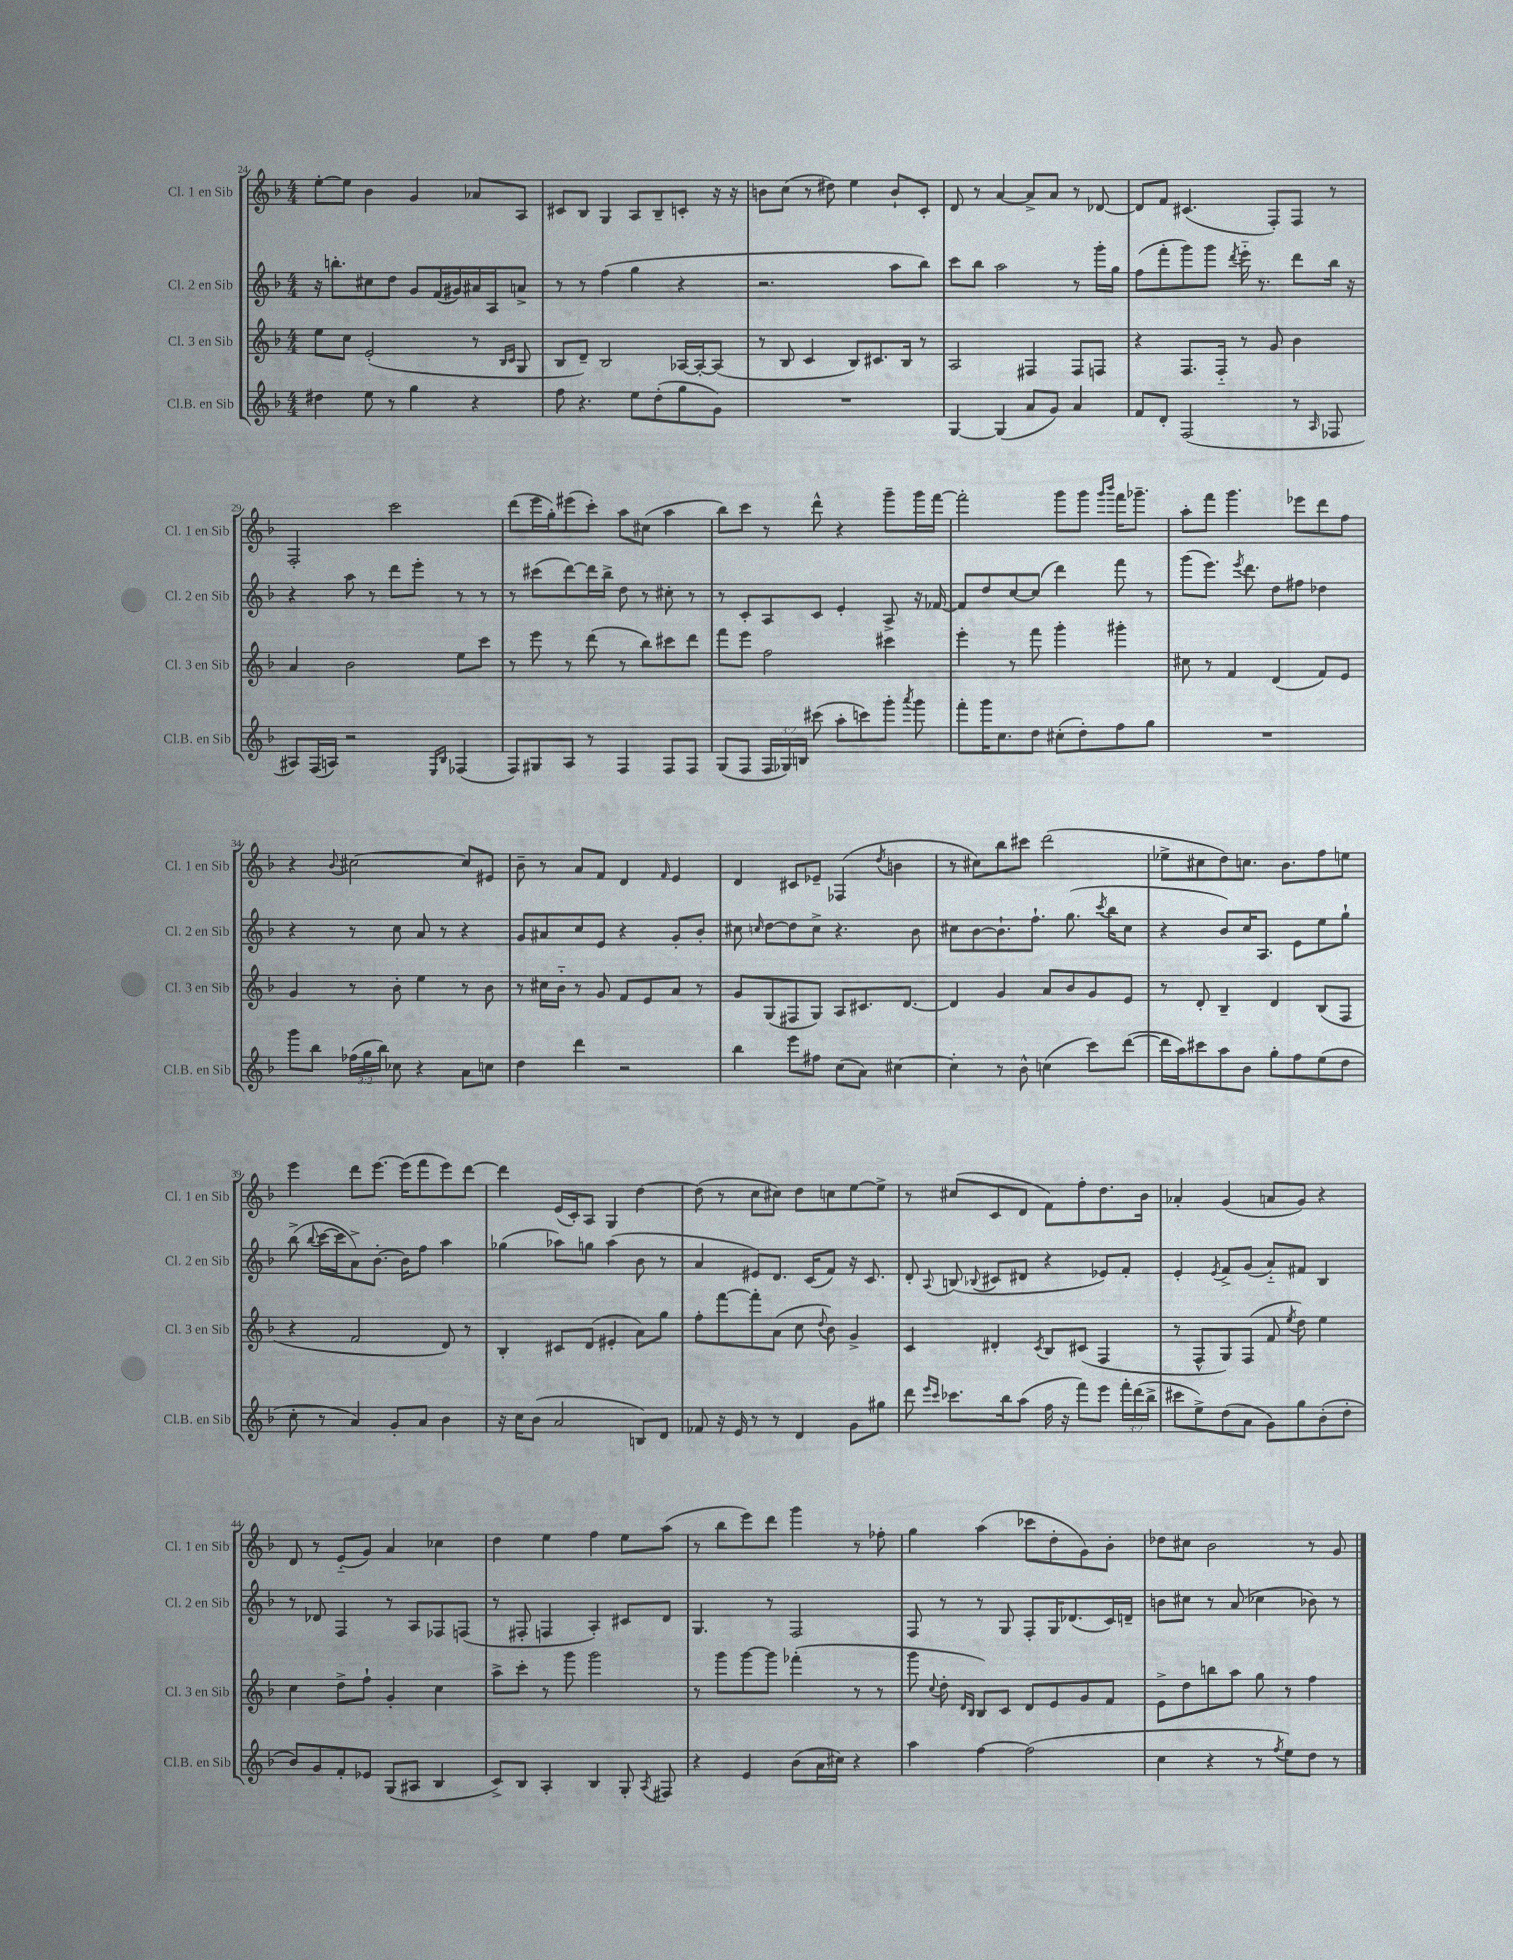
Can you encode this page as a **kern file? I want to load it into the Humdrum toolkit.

**kern	**kern	**kern	**kern
*part4	*part3	*part2	*part1
*staff4	*staff3	*staff2	*staff1
*I"Cl.B. en Sib	*I"Cl. 3 en Sib	*I"Cl. 2 en Sib	*I"Cl. 1 en Sib
*I'Cl.B. en Sib	*I'Cl. 3 en Sib	*I'Cl. 2 en Sib	*I'Cl. 1 en Sib
*clefG2	*clefG2	*clefG2	*clefG2
*k[b-]	*k[b-]	*k[b-]	*k[b-]
*M4/4	*M4/4	*M4/4	*M4/4
=24	=24	=24	=24
4dd#X\	8ee\L	16r	[8ee'\L
.	.	8.bbn'\L	.
.	8cc\J	.	8ee\J]
8ee\	(2e'/	8cc#X\	4b-\
8r	.	8dd\J	.
4gg\	.	8g/L	4g/
.	.	(16f/L	.
.	.	16g#X/)	.
4r	8r	16a#X/	8a-X/L
.	.	16A/J	.
.	16qqB-/LL	.	.
.	16qqc/JJ	.	.
.	8G/	8an^/J	8A/J
=25	=25	=25	=25
8ff\	8B-/L	8r	8c#X/L
4.r	8d~/J)	8r	8B-/J
.	2B-/	(4ff\	4G/
8ee\L	.	4gg\	8A/L
(8dd'\	.	.	8B-~/
8gg\	[16A-X/LL	4r	8cn'/J
.	16A-'/J_	.	.
8g\J)	(8A-/J]	.	16r
.	.	.	16r
=26	=26	=26	=26
1r	8r	2.r	8bn\L
.	8B-/	.	(8cc\J
.	4c/	.	8r
.	.	.	8dd#X\)
.	8B-/L)	.	4ee\
.	8.c#X/	.	.
.	.	8aa\L	8b`/L
.	16B-/Jk	.	.
.	8r	8bb-\J)	8c'/J
=27	=27	=27	=27
[4G/	2A/	8ccc\L	8d/
.	.	8bb-\J	8r
(4G/]	.	2aa\	[4a/
8a/L	4F#X/	.	8a^/L]
8g/J)	.	.	8a/J
4a/	8F#/L	8r	8r
.	8Fn/J	16ggg'\LL	[8d-X/
.	.	16gg\JJ	.
=28	=28	=28	=28
8f/L	4r	(8ff\L	8d-/L]
8d'/J	.	8fff'\	8f/J
(2F/	8.F/L	8ggg\)	(4.c#X/
.	.	8ggg\J	.
.	16F/Jk	.	.
.	.	8qddd/	.
.	8r	16eee\	.
.	.	8.r	.
.	8g/	.	8F'/L)
8r	4b-\	8ddd\L	8F/J
16qqA/	.	.	.
8F-X/	.	16bb-\Jk	8r
.	.	16r	.
!!LO:LB:g=z
=29	=29	=29	=29
8A#X/L)	4a/	4r	2F'/
(16F/L	.	.	.
16An/JJ)	.	.	.
2r	2b-\	8aa\	.
.	.	8r	.
.	.	8ddd\L	2ccc\
.	.	8eee'\J	.
16qqE/LL	.	.	.
16qqB-/JJ	.	.	.
(4F-X/	8ee\L	8r	.
.	8ccc\J	8r	.
=30	=30	=30	=30
8F/L)	8r	8r	(8ddd\L
8G#X/	8eee\	(8ccc#X\L	16eee\L
.	.	.	16gg'\J)
8A/J	8r	[8ddd\)	(8eee#X\
8r	(8ddd\	16ddd\L]	8ccc'\J)
.	.	16bb-^\JJ	.
4F/	8r	8dd\	8aa\L
.	8bb-\L)	8r	(8cc#X\J
8F/L	8ccc#X\	8cc#X'\	4aa\
8F/J	8ddd\J	8r	.
=31	=31	=31	=31
(8G/L	8fff\L	8r	8bb-\L)
8F/J	8eee\J	8c'/L	8ccc\J
24F/LL	2ff\	8A/	8r
24G-X/)	.	.	.
24Bn/JJ	.	.	.
(8ccc#X\	.	8c/J	8ddd^^\
8aa'\L	.	4e'/	4r
8cccn\)	.	.	.
8ggg'\J	4ccc#X\	8A^/	8ggg~\L
8qaaa/	.	.	.
8ggg\	.	16r	16ggg\L
.	.	[16f-X/	[16fff\JJ
=32	=32	=32	=32
8fff'\L	4eee'\	8f-/L]	2fff'\]
16ggg\K	.	8dd/	.
8.cc\	.	.	.
.	8r	[8cc/	.
8dd\J	8fff\	(8cc/J]	.
(8cc#X'\L	4ggg'\	4ddd\)	8ggg\L
8dd'\)	.	.	8ggg\J
.	.	.	16qqggg/LL
.	.	.	16qqbbb-/JJ
8ff\	4ggg#X'\	8fff\	16fff\KL
.	.	.	8.ggg-X~\J
8gg\J	.	8r	.
=33	=33	=33	=33
1r	8cc#X\	(8ggg\L	8aa'\L
.	8r	8.eee\J)	8fff\J
.	4f/	.	4.ggg\
.	.	8qeee/	.
.	.	8.ddd\	.
.	(4d/	8dd\L	.
.	.	8ff#X\J	8eee-X\L
.	8f/L)	4dd-X\	8ddd\
.	8e/J	.	8ff\J
!!LO:LB:g=z
=34	=34	=34	=34
8ggg\L	4g/	4r	4r
8bb-\J	.	.	.
.	.	.	8qqb-/
(24ff-X\LL	8r	8r	[2cc#X\
24gg\	.	.	.
24bb-\JJ)	.	.	.
8cc-X\	8b-'\	8cc\	.
4r	4ee\	8a/	.
.	.	8r	.
8a\L	8r	4r	8cc#/L]
8ccn\J	8b-\	.	8e#X/J
=35	=35	=35	=35
4dd\	8r	8g/L	8b-~\
.	16cc#X\LL	8a#X/	8r
.	16b-\JJ	.	.
4ddd\	8r	8cc/	8a/L
.	8g/	8e/J	8f/J
2r	8f/L	4r	4d/
.	8e/	.	.
.	.	.	16qqf/
.	8a/J	8g'/L	4e/
.	8r	8b-'/J	.
=36	=36	=36	=36
4bb-\	8g/L	8cc#X\	4d/
.	.	16qqccn/	.
.	(8G/	[8dd\L	.
8eee\L	8F#X/	8dd\]	8c#X/L
8ff#X\J	8G/J)	8cc^\J	8e-X~/J
(8cc\L	8A/L	4.r	(4F-X/
8a\J)	8.c#X/	.	.
.	.	.	8qdd/
[4cc#X\	.	.	4bn\
.	[8.d/J	.	.
.	.	8b-\	.
=37	=37	=37	=37
4cc#'\]	4d/]	8cc#X\L	8r
.	.	[8b-\	8cc#X\L)
8r	4g/	8.b-`\]	8bb-\
8b-^^\	.	.	8ccc#X\J
.	.	8.ff`\J	.
(4ccn\	8a/L	.	(2ddd\
.	8b-/	(8.gg\	.
8ccc\L)	8g/	.	.
.	.	8qccc/	.
.	.	16bb-\KL	.
([8ddd\J	8e/J	8cc#\J	.
=38	=38	=38	=38
16ddd\LL]	8r	4r	8ee-X^\L
16aa\J)	.	.	.
8ccc#X\	8d'/	.	8cc#X\
8aa\	4B-~/	8b-/L)	8dd\)
8b-\J	.	16cc/K	8.ccn\J
.	.	8.A/J	.
8gg'\L	4d/	.	.
.	.	.	8.b-\L
8ff\	.	8e\L	.
(8ee\	(8B-/L	8ee\	8ff\
8dd\J	8F/J	8gg`\J	8een\J
!!LO:LB:g=z
=39	=39	=39	=39
8cc'\	4r	(8bb-^\	4eee\
.	.	8qqbb-/	.
8r	.	[16ccc\LL	.
.	.	16ccc\J]	.
4a/)	2f/	8a^\)	8ddd\L
.	.	[8.b-'\J	[8.eee\J
8g'/L	.	.	.
.	.	16b-\KL]	(16eee\KL]
8a/J	.	8ff\J	8fff\
4b-\	8d/)	4aa\	8eee\)
.	8r	.	[8ddd\J
=40	=40	=40	=40
16r	4B-'/	(4gg-X\	4ddd\]
16cc\KL	.	.	.
(8b-\J	.	.	.
2a/	8c#X/L	8aa-X\L)	(16e/LL
.	.	.	16c'/J)
.	(8d/J	8ggn\J	8A/J
.	4e#X'/	(4aa-\	4G/
8Bn/L)	8a\L)	8b-\	[4dd\
8d/J	8gg\J	8r	.
=41	=41	=41	=41
8f-X/	8ff'\L	4a/	(8dd\]
16r	[8fff\	.	8r
16e/	.	.	.
8r	8fff'\]	8e#X/L)	8cc\L
8r	(8a\J	8.d/J	8cc#X\J)
4d/	8cc\	.	8dd\L
.	.	(16c/KL	.
.	8qqdd/	.	.
.	8b-\)	8f/J)	8ccn\
8g\L	4g^/	16r	[8ee\
.	.	8.c/	.
8gg#X\J	.	.	8ee^\J]
=42	=42	=42	=42
8ddd\	4c/	8d'/	8r
16qqeee/LL	.	.	.
16qqccc/JJ	.	8qqA/	.
8.ccc-X\L	.	(8Bn/	(8cc#X/L
.	.	8qqB-X/	.
.	4d#X'/	8c#X/L	8c/
16bb-\k	.	.	.
(8aa\J	.	8d#X/J	8d/J
.	8qc/	.	.
16ff\	8B-/L	4r	8f\L)
16r	.	.	.
8fff\L)	(8c#X/J	.	8ff'\
8eee\J	4F/	8e-X/L)	8.dd\
24fff'\LL	.	8f'/J	.
(24ddd\	.	.	.
.	.	.	16b-\Jk
24bb-^\JJ	.	.	.
=43	=43	=43	=43
8ccc#X\L	8r	4e'/	4a-X'/
8ee^\)	8F^^/L	.	.
.	.	8qe/	.
(8dd\	8G/)	8f^/L	(4g/
8a\J	(8F/J	(8g/J	.
8g\L)	8f/	8a/L)	8an/L
.	8qee/	.	.
8gg\	8dd\)	8f#X/J	8g/J)
(8b-'\	4ee\	4B-/	4r
8dd'\J	.	.	.
!!LO:LB:g=z
=44	=44	=44	=44
8b-/L)	4cc\	8r	8d/
8g/	.	8d-X/	8r
8f'/	8dd^\L	4F/	(8e/L
8e-X/J	8ff`\J	.	8g/J)
(8G/L	4g'/	8r	4a/
8A#X/J	.	8A/L	.
4B-/	4cc\	8F-X/	4cc-X\
.	.	(8Fn/J	.
=45	=45	=45	=45
8c^/L)	8aa^\L	8r	4dd\
8B-/J	8ccc'\J	8F#X'/	.
4A'/	8r	4Fn/	4ee\
.	8ggg\	.	.
4B-/	2ggg\	4A'/)	4ff\
8G'/	.	8c#X/L	8ee\L
8qA/	.	.	.
8F#X/	.	8d/J	(8aa\J
=46	=46	=46	=46
4r	8r	4.G/	8r
.	8ggg\L	.	8bb-\L
4e/	[8ggg\	.	8eee\)
.	8ggg\J]	8r	8ddd\J
(8b-\L	(4fff-X'\	2F/	4ggg\
16a\L	.	.	.
16cc#X\JJ)	.	.	.
4r	8r	.	8r
.	8r	.	8ff-X'\
=47	=47	=47	=47
4aa\	8ggg\	8F/	4gg\
.	8qqcc/	.	.
.	8dd'\	8r	.
.	16qqd/LL	.	.
.	16qqB-/JJ	.	.
[4ff\	8B-/L)	8r	(4aa\
.	8c/J	8G/	.
(2ff\]	8d/L	8F'/L	8ccc-X\L
.	8e/	16G/K	8dd'\
.	.	(8.d-X/	.
.	8g/	.	8g\)
.	8f/J	16c/L)	8b-'\J
.	.	16dn~/JJ	.
=48	=48	=48	=48
4cc\	8e^\L	8bn\L	8dd-X\L
.	8dd\	8cc#X\J	8cc#X\J
4r	8bbn\	8r	2b-\
.	8aa\J	(8a/	.
8r	8gg\	4cc-X\	.
8qff/	.	.	.
8ee\L)	8r	.	.
8dd\J	4ff\	8b-X\)	8r
8r	.	8r	8g/
==	==	==	==
*-	*-	*-	*-
